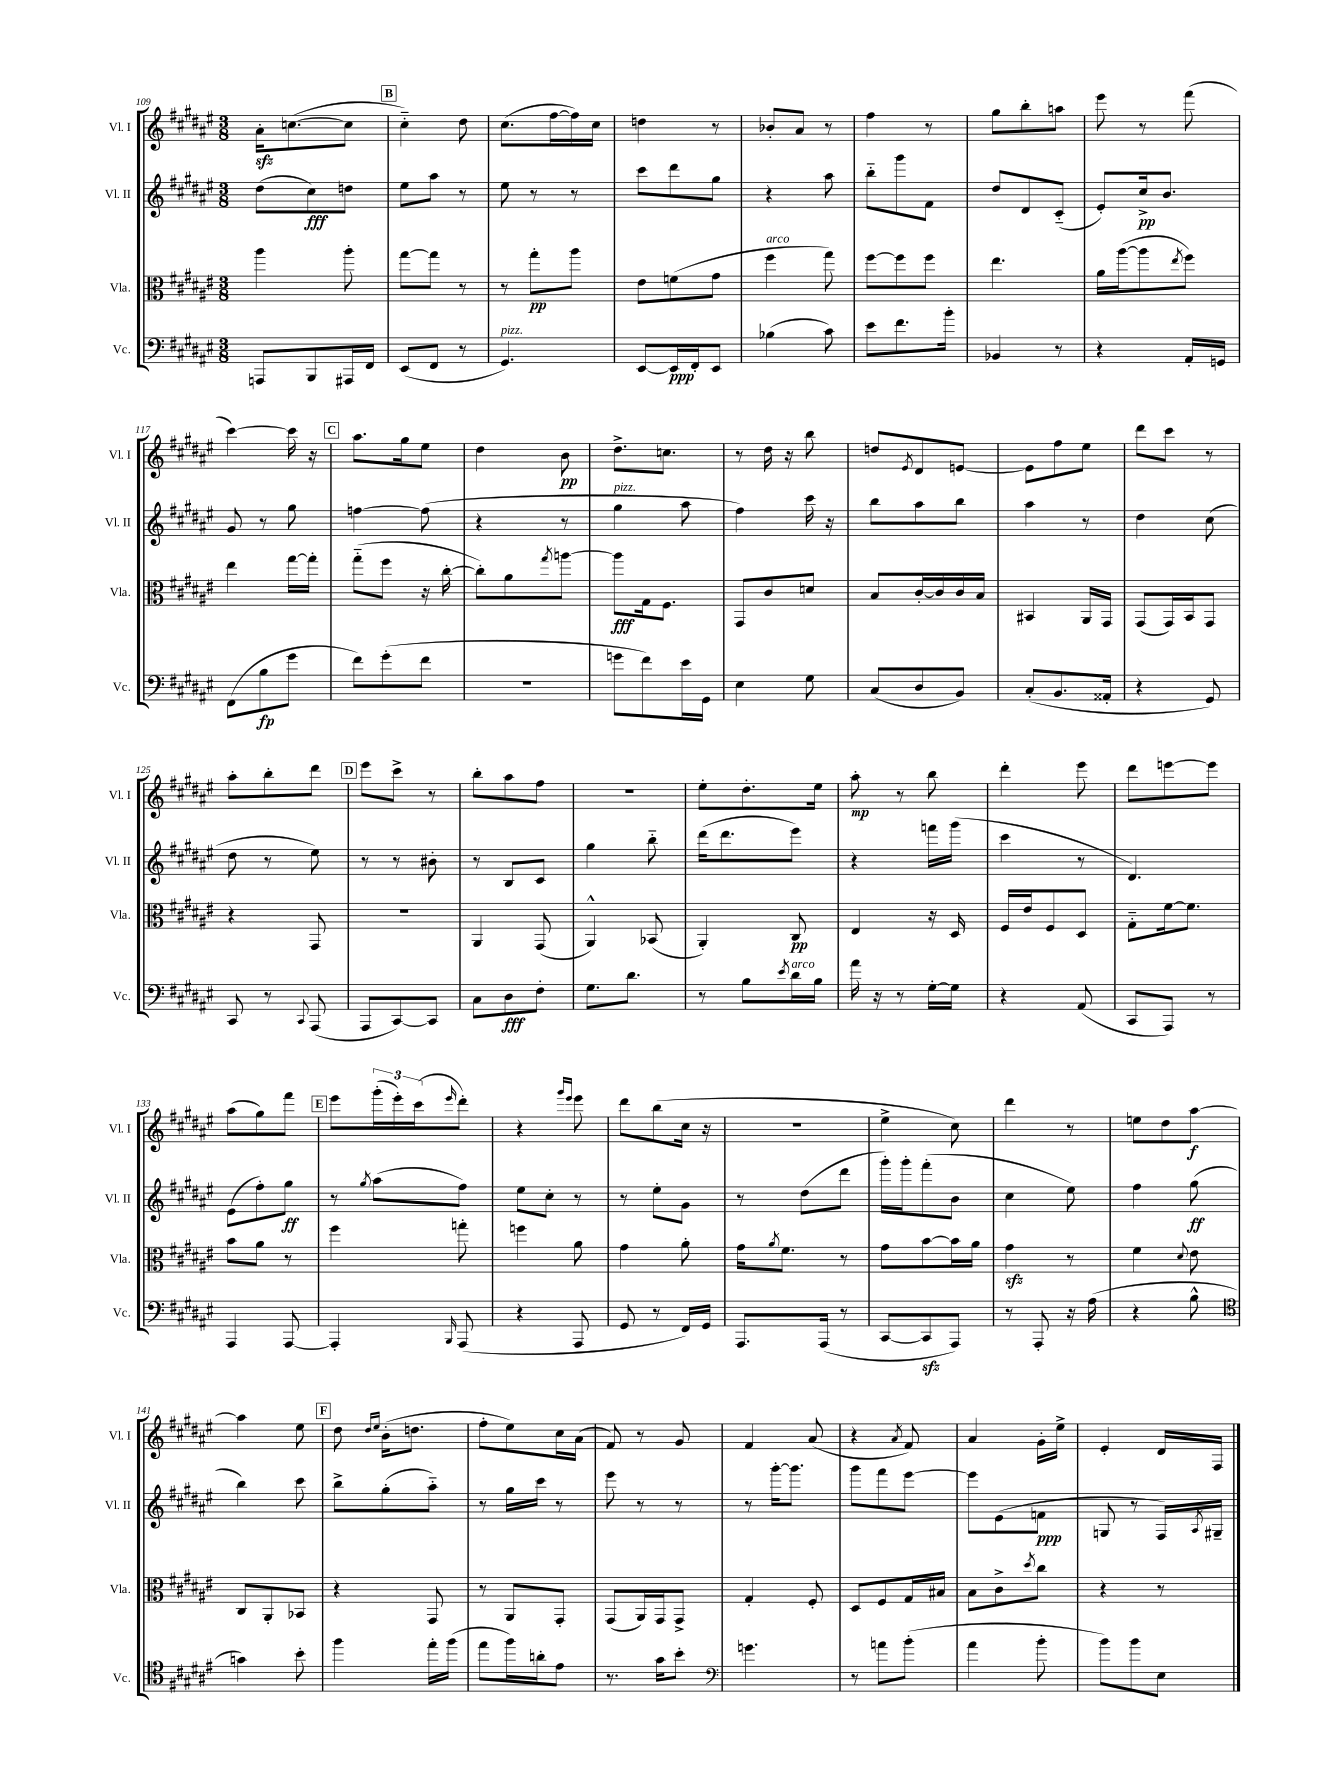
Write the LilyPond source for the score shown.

<<
\new StaffGroup <<
\new Staff = "s0" \with { instrumentName = "Vl. I" shortInstrumentName = "Vl. I" } {
    \clef treble \key fis \major \numericTimeSignature \time 3/8
    ais'16-.\sfz c''8.~( c''8 |
    \mark \markup { \box "B" } cis''4-_) dis''8 |
    cis''8.( fis''16~ fis''16) cis''16 |
    d''4 r8 |
    bes'8-. ais'8 r8 |
    fis''4 r8 |
    gis''8 b''8-. a''8 |
    eis'''8 r8 fis'''8( |
    cis'''4~) cis'''16 r16 |
    \mark \markup { \box "C" } ais''8. gis''16 eis''8 |
    dis''4 b'8\pp |
    dis''8.-> c''8. |
    r8 dis''16 r16 b''8 |
    d''8 \acciaccatura { eis'8 } dis'8 e'8~ |
    e'8 fis''8 eis''8 |
    dis'''8 cis'''8 r8 |
    ais''8-. b''8-. dis'''8 |
    \mark \markup { \box "D" } eis'''8 cis'''8-> r8 |
    b''8-. ais''8 fis''8 |
    R4. |
    eis''8-. dis''8.-. eis''16 |
    ais''8-.\mp r8 b''8 |
    dis'''4-. eis'''8 |
    dis'''8 e'''8~ e'''8 |
    ais''8( gis''8) fis'''8 |
    \mark \markup { \box "E" } eis'''8 \tuplet 3/2 { gis'''16-.( eis'''16-.) cis'''16( } \grace { eis'''16 } dis'''8-.) |
    r4 \grace { gis'''16 eis'''16 } eis'''8 |
    dis'''8 b''8( cis''16 r16 |
    R4. |
    eis''4-> cis''8) |
    dis'''4 r8 |
    e''8 dis''8 ais''8~\f |
    ais''4 eis''8 |
    \mark \markup { \box "F" } dis''8 \grace { dis''16 eis''16 } b'16-.( d''8. |
    fis''8-. eis''8) cis''16 ais'16( |
    fis'8) r8 gis'8 |
    fis'4 ais'8( |
    r4 \acciaccatura { ais'8 } fis'8) |
    ais'4 gis'16-. eis''16-> |
    eis'4-. dis'16 fis16 \bar "|." |
}
\new Staff = "s1" \with { instrumentName = "Vl. II" shortInstrumentName = "Vl. II" } {
    \clef treble \key fis \major \numericTimeSignature \time 3/8
    dis''8( cis''8\fff) d''8 |
    \mark \markup { \box "B" } eis''8 ais''8 r8 |
    eis''8 r8 r8 |
    cis'''8 dis'''8 gis''8 |
    r4 ais''8 |
    b''8-_ gis'''8 fis'8 |
    dis''8 dis'8 cis'8-_( |
    eis'8-.) cis''16->\pp b'8. |
    gis'8 r8 gis''8 |
    \mark \markup { \box "C" } f''4~ f''8( |
    r4 r8 |
    gis''4^\markup { \italic "pizz." } ais''8 |
    fis''4) cis'''16 r16 |
    b''8 ais''8 b''8 |
    ais''4 r8 |
    dis''4 cis''8( |
    dis''8 r8 eis''8) |
    \mark \markup { \box "D" } r8 r8 bis'8-. |
    r8 b8 cis'8 |
    gis''4 b''8-_ |
    dis'''16( dis'''8. eis'''8) |
    r4 f'''16 gis'''16( |
    cis'''4 r8 |
    dis'4.) |
    eis'8( fis''8-.) gis''8\ff |
    \mark \markup { \box "E" } r8 \acciaccatura { gis''8 } ais''8( fis''8) |
    eis''8 cis''8-. r8 |
    r8 eis''8-. gis'8 |
    r8 dis''8( dis'''8 |
    gis'''16-.) gis'''16-. fis'''8-.( b'8 |
    cis''4 eis''8) |
    fis''4 gis''8\ff( |
    b''4) cis'''8 |
    \mark \markup { \box "F" } b''8-> gis''8-.( ais''8-_) |
    r8 gis''16 cis'''16 r8 |
    eis'''8 r8 r8 |
    r8 gis'''16~-. gis'''8. |
    gis'''8 fis'''8 eis'''8~ |
    eis'''8 eis'8( f'8\ppp |
    g8 r8 fis16) \acciaccatura { ais8 } gis16-- \bar "|." |
}
\new Staff = "s2" \with { instrumentName = "Vla." shortInstrumentName = "Vla." } {
    \clef alto \key fis \major \numericTimeSignature \time 3/8
    ais''4 ais''8-. |
    \mark \markup { \box "B" } gis''8~ gis''8 r8 |
    r8 gis''8-.\pp ais''8 |
    eis'8 f'8( gis'8 |
    fis''4^\markup { \italic "arco" } gis''8) |
    fis''8~ fis''8 fis''8 |
    eis''4. |
    ais'16 ais''16~( ais''8 \acciaccatura { eis''8 } fis''8) |
    eis''4 gis''16~ gis''16-. |
    \mark \markup { \box "C" } gis''8-_( fis''8 r16 cis''16~-. |
    cis''8-.) ais'8 \acciaccatura { gis''8 } a''8~ |
    a''8\fff gis16 fis8. |
    gis,8 cis'8 d'8 |
    b8 cis'16~-. cis'16 cis'16 b16 |
    bis,4 ais,16 gis,16 |
    gis,8( gis,16) b,16 gis,8 |
    r4 gis,8 |
    \mark \markup { \box "D" } R4. |
    ais,4 gis,8( |
    ais,4-^) bes,8( |
    ais,4-.) cis8\pp |
    eis4 r16 dis16 |
    fis16 eis'16 fis8 dis8 |
    gis8-_ fis'16~ fis'8. |
    b'8 ais'8 r8 |
    \mark \markup { \box "E" } fis''4 g''8-. |
    f''4 ais'8 |
    gis'4 ais'8-. |
    gis'16 \acciaccatura { ais'8 } fis'8. r8 |
    gis'8 b'8~ b'16 ais'16 |
    gis'4\sfz r8 |
    fis'4 \appoggiatura { dis'8 } eis'8 |
    cis8 ais,8-. bes,8 |
    \mark \markup { \box "F" } r4 gis,8 |
    r8 ais,8 gis,8-. |
    gis,8( ais,16) gis,16 gis,8-> |
    gis4-. fis8-. |
    dis8 fis8 gis16 bis16 |
    b8 cis'8-> \acciaccatura { dis''8 } cis''8 |
    r4 r8 \bar "|." |
}
\new Staff = "s3" \with { instrumentName = "Vc." shortInstrumentName = "Vc." } {
    \clef bass \key fis \major \numericTimeSignature \time 3/8
    a,,8 b,,8 ais,,16 fis,16 |
    \mark \markup { \box "B" } eis,8( fis,8 r8 |
    gis,4.^\markup { \italic "pizz." }) |
    eis,8~ eis,16\ppp fis,16-. eis,8 |
    bes4( cis'8) |
    eis'8 fis'8. b'16-. |
    bes,4 r8 |
    r4 ais,16-. g,16 |
    fis,8( b8\fp gis'8 |
    \mark \markup { \box "C" } fis'8) gis'8-.( fis'8 |
    R4. |
    g'8 fis'8) eis'16 gis,16 |
    eis4 gis8 |
    cis8( dis8 b,8) |
    cis8-.( b,8. aisis,16-. |
    r4 gis,8) |
    cis,8 r8 \appoggiatura { cis,8 } ais,,8( |
    \mark \markup { \box "D" } ais,,8 cis,8~) cis,8 |
    cis8 dis8\fff fis8-. |
    gis8. dis'8. |
    r8 b8 \acciaccatura { eis'8 } dis'16^\markup { \italic "arco" } b16 |
    ais'16 r16 r8 gis16~-. gis16 |
    r4 ais,8( |
    cis,8 ais,,8) r8 |
    ais,,4 ais,,8~ |
    \mark \markup { \box "E" } ais,,4-. \grace { b,,16 } ais,,8( |
    r4 ais,,8 |
    gis,8 r8 fis,16) gis,16 |
    ais,,8. ais,,16( r8 |
    cis,8~ cis,8\sfz ais,,8) |
    r8 ais,,8-. r16 ais16( |
    r4 b8-^ |
    \clef tenor g'4) b'8-. |
    \mark \markup { \box "F" } fis''4 eis''16-. fis''16( |
    eis''8 fis''16) a'16-. eis'8 |
    r8. gis'16 b'8-. |
    \clef bass g'4. |
    r8 a'8 b'8-.( |
    ais'4 b'8-. |
    b'8) b'8 eis8 \bar "|." |
}
>>
>>
\layout { \context { \Score currentBarNumber = #109 } }
